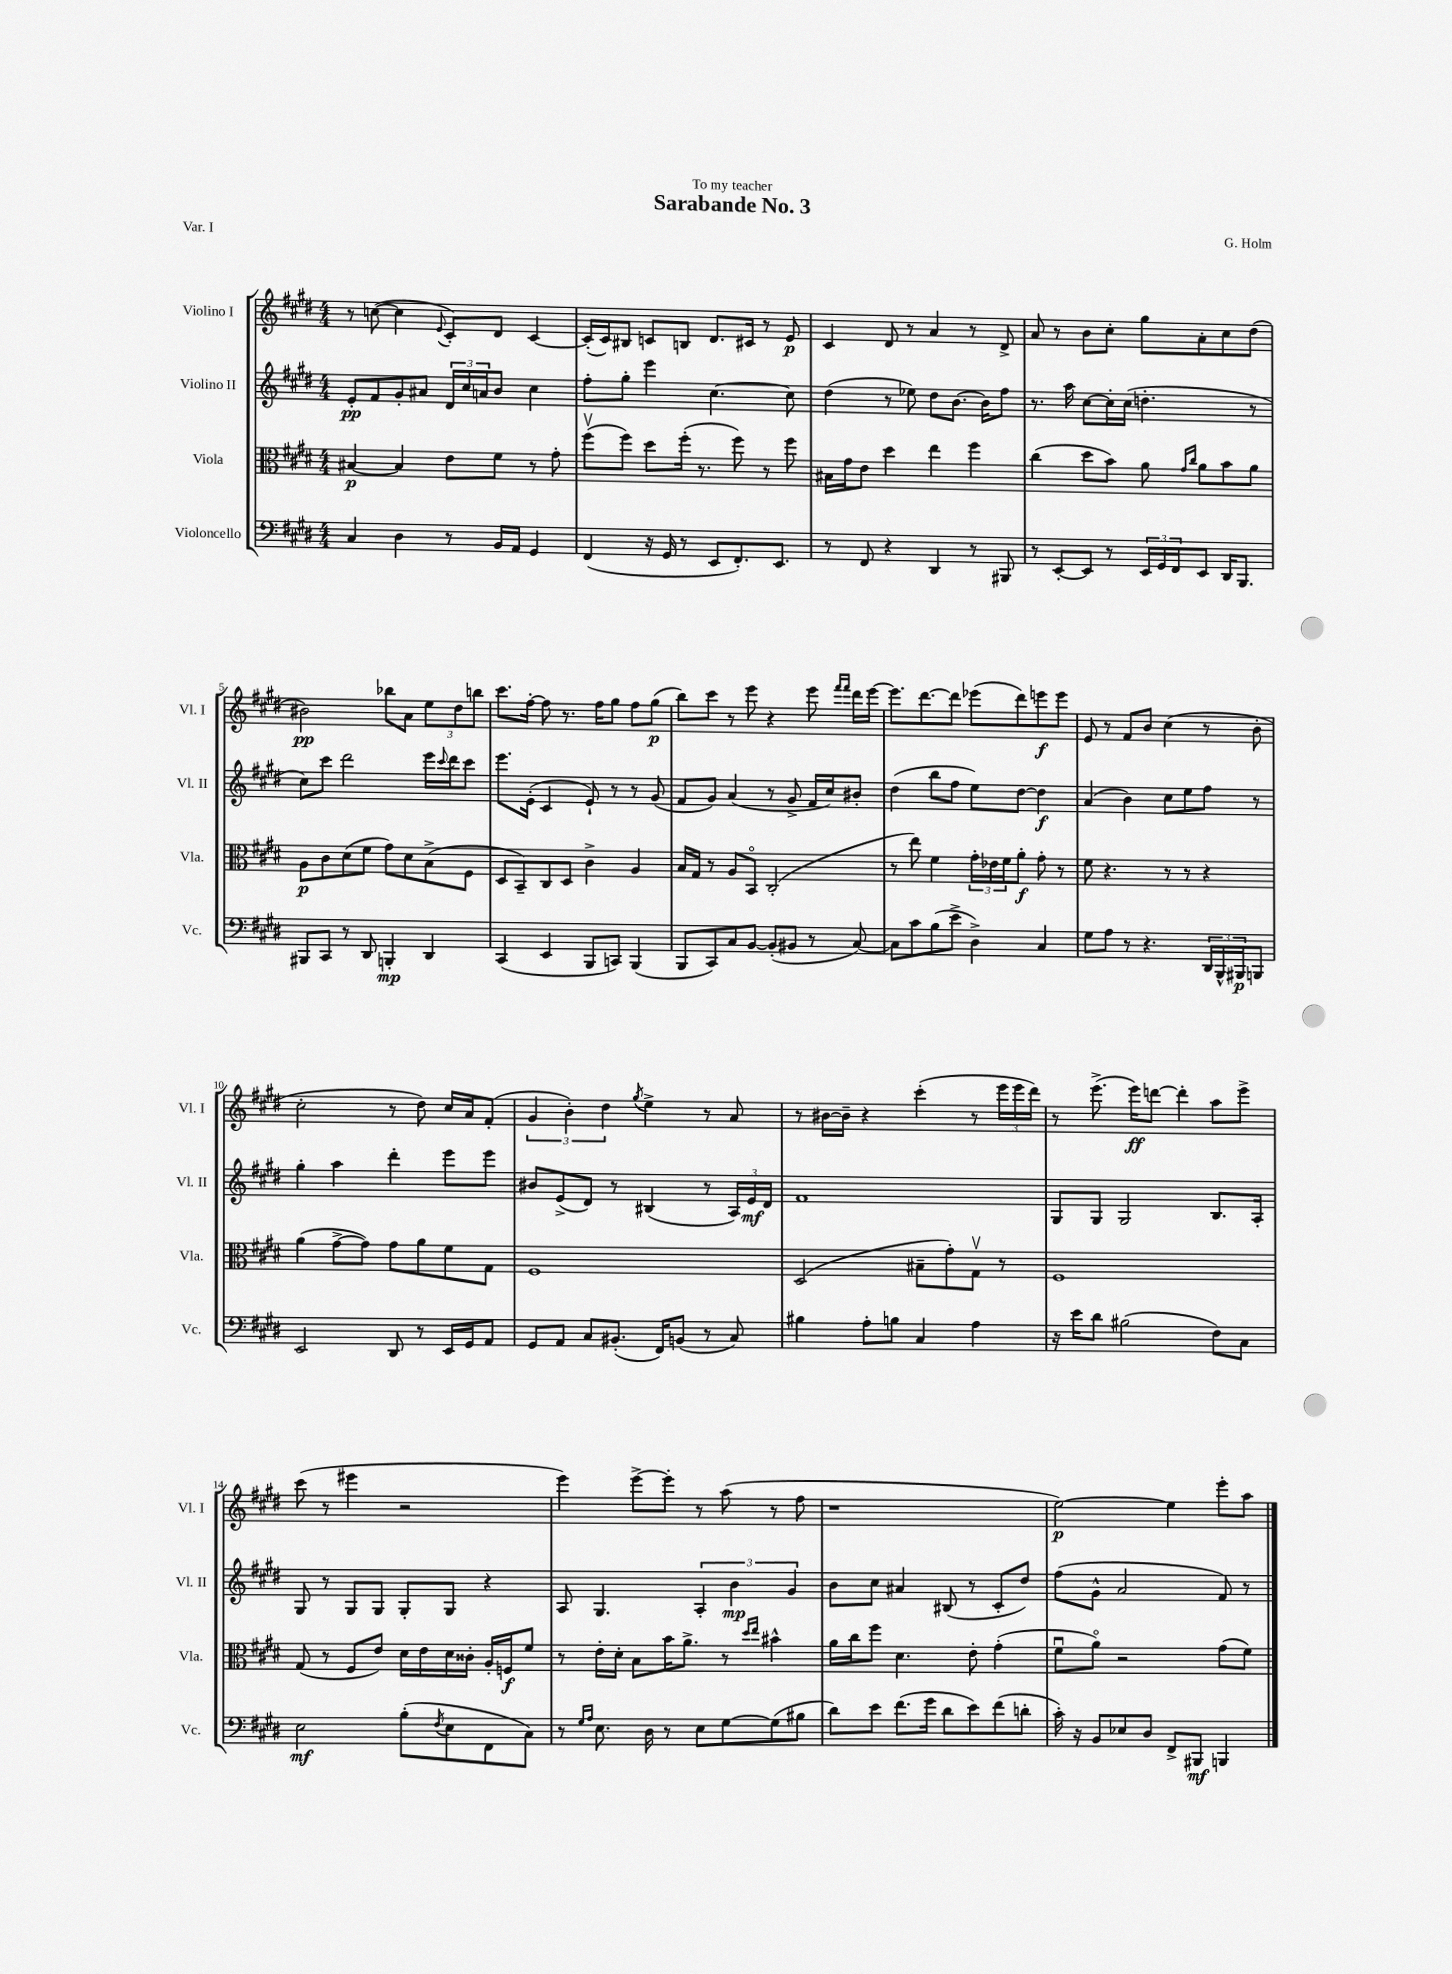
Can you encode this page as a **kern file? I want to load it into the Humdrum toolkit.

**kern	**kern	**kern	**kern
*staff4	*staff3	*staff2	*staff1
*clefF4	*clefC3	*clefG2	*clefG2
*k[f#c#g#d#]	*k[f#c#g#d#]	*k[f#c#g#d#]	*k[f#c#g#d#]
*M4/4	*M4/4	*M4/4	*M4/4
4C#	[4B#	8e'	8r
.	.	8f#	([8cc
4D#	4B#]	8g#'	4cc]
.	.	8a#	.
.	.	.	8qqe
8r	8e	24d#	8c#')
.	.	24cc#	.
.	.	24a	.
16BB	8f#	8b	8d#
16AA	.	.	.
4GG#	8r	4cc#	[4c#
.	8g#'	.	.
=	=	=	=
(4FF#	(8ff#v	8ff#'	(16c#']
.	.	.	16c#)
.	8ff#)	8gg#'	8B#
16r	8dd#	4eee	8c
16GG#	.	.	.
8r	(16ff#'	.	8B
.	8.r	.	.
8EE	.	[4.cc#	8.d#
8.FF#')	8ff#)	.	.
.	.	.	16c#
.	8r	.	8r
8.EE	.	.	.
.	8ff#	8cc#]	8e
=	=	=	=
8r	16B#	(4dd#	4c#
.	16g#	.	.
8FF#	8e	.	.
4r	4dd#	8r	8d#
.	.	8ee-)	8r
4DD#	4ee	8dd#	4a
.	.	[8.b	.
8r	4ff#	.	8r
.	.	16b]	.
8BBB#	.	8ff#	8d#^
=	=	=	=
8r	(4cc#	8.r	8a
[8EE'	.	.	8r
.	.	16aa	.
8EE]	8dd#	[8cc#	8b
8r	8b)	16cc#']	8cc#'
.	.	(16cc#	.
24EE	8a	4.dd'	8gg#
24GG#	.	.	.
24FF#	.	.	.
.	16qqg#	.	.
.	16qqcc#	.	.
8EE	8a	.	8a'
16DD#	8b	.	8cc#
8.BBB	.	.	.
.	8a	8r	(8dd#
=	=	=	=
8BBB#	8A	8cc#)	2b#)
8CC#	8c#	8ccc#	.
8r	(8d#	2ddd#	.
8DD#	8f#	.	.
4BBB'	8g#)	.	8bb-
.	8d#	.	8a
4DD#	(8B^	16eee	12ee
.	.	8qqccc#	.
.	.	16ddd#	.
.	.	.	12dd#
.	8F#	8ccc#	.
.	.	.	12bb
=	=	=	=
(4CC#	8D#	8.eee	8.ccc#
.	8BB~)	.	.
.	.	(16e'	[16ff#'
4EE	8C#	4c#	8ff#]
.	8D#	.	8.r
8BBB	4c#^	8e`)	.
.	.	.	16ff#
8CC)	.	8r	8gg#
(4BBB	4A	8r	8ff#
.	.	(8g#	(8gg#
=	=	=	=
8BBB	16B	8f#	8bb)
.	16G#	.	.
8CC#)	8r	8g#)	8ccc#
8C#	8A	(4a	8r
[8BB	8BBo	.	8eee
(8BB']	(2C#'	8r	4r
8BB#	.	8g#^	.
8r	.	16f#	8eee
.	.	16cc#)	.
.	.	.	16qqfff#
.	.	.	16qqfff#
[8C#)	.	8b#'	16ddd#
.	.	.	[16eee
=	=	=	=
8C#]	8r	(4dd#	8.eee]
8c#	8ee)	.	.
.	.	.	[8.ddd#
(8B	4f#	8bb	.
8e^	.	8ff#	8ddd#]
4D#^)	24g#'	8ee)	(8eee-
.	24e-	.	.
.	24f#	.	.
.	8a'	[8dd#	8ddd#)
4C#	8g#'	4dd#]	8eee
.	8r	.	8eee
=	=	=	=
8G#	8f#	(4a	8e
8A	4.r	.	8r
8r	.	4b)	8f#
4.r	.	.	8b
.	8r	8cc#	(4cc#
.	8r	8ee	.
24DD#	4r	8ff#	8r
24BBB^^	.	.	.
24BBB#	.	.	.
8BBB	.	8r	8b'
=	=	=	=
2EE	(4a	4gg#'	2cc#'
.	[8g#^	4aa	.
.	8g#])	.	.
8DD#	8g#	4ddd#'	8r
8r	8a	.	8dd#)
16EE	8f#	8eee	16cc#
16GG#	.	.	16a
8AA	8G#	8eee	(8f#'
=	=	=	=
8GG#	1F#	8b#	6g#
8AA	.	(8e^	.
.	.	.	6b')
8C#	.	8d#)	.
.	.	.	6dd#
(8.BB#'	.	8r	.
.	.	.	8qgg#
.	.	(4B#	4ee^
16FF#)	.	.	.
(8BB	.	.	.
8r	.	8r	8r
8C#)	.	24A)	8a
.	.	24e	.
.	.	24d#	.
=	=	=	=
4B#	(2D#	1f#	8r
.	.	.	[16b#
.	.	.	16b#~]
8A'	.	.	4r
8B	.	.	.
4C#	8B#~	.	(4ccc#'
.	8g#')	.	.
4A	8G#v	.	8r
.	8r	.	24eee
.	.	.	24eee
.	.	.	24ddd#)
=	=	=	=
16r	1F#	8G#	8r
16e	.	.	.
8d#	.	8G#	(8.eee^
(2B#	.	2G#	.
.	.	.	16eee)
.	.	.	[8ddd
.	.	.	4ddd']
8F#)	.	8.B	8aa
8C#	.	.	8eee^
.	.	16A'	.
=	=	=	=
2E	(8G#	8G#	(8ccc#
.	8r	8r	8r
.	8F#	8G#	4eee#
.	8e)	8G#	.
(8B'	16d#	8G#'	2r
.	16e	.	.
8qF#	.	.	.
8E	16d#	8G#	.
.	16c##'	.	.
8FF#	16A'	4r	.
.	16F	.	.
8C#)	8f#	.	.
=	=	=	=
8r	8r	8A	4eee)
16qqG#	.	.	.
16qqA	.	.	.
8.E	16e'	4.G#	.
.	16d#'	.	.
.	8B	.	[8eee^
16D#	.	.	.
8r	16b	.	8eee']
.	8.a^	.	.
8E	.	6A'	8r
[8G#	8r	.	(8aa
.	.	6b	.
.	16qqdd#	.	.
.	16qqee	.	.
(8G#]	4b#^^	.	8r
.	.	6g#	.
8B#	.	.	8ff#
=	=	=	=
8d#)	16a	8b	1r
.	16cc#	.	.
8e	8ff#	8cc#	.
(8.f#	4.d#	4a#	.
16g#	.	.	.
8d#	.	(8B#	.
8e)	8e'	8r	.
(8f#	(4g#'	8c#'	.
8d'	.	8dd#)	.
=	=	=	=
16c#')	8f#u	(8ff#	[2ee)
16r	.	.	.
8BB	8ao)	8g#^^	.
8E-	2r	2a	.
8D#	.	.	.
8FF#^	.	.	4ee]
8BBB#	.	.	.
4BBB	(8g#	8f#)	8eee'
.	8f#)	8r	8aa
==	==	==	==
*-	*-	*-	*-
